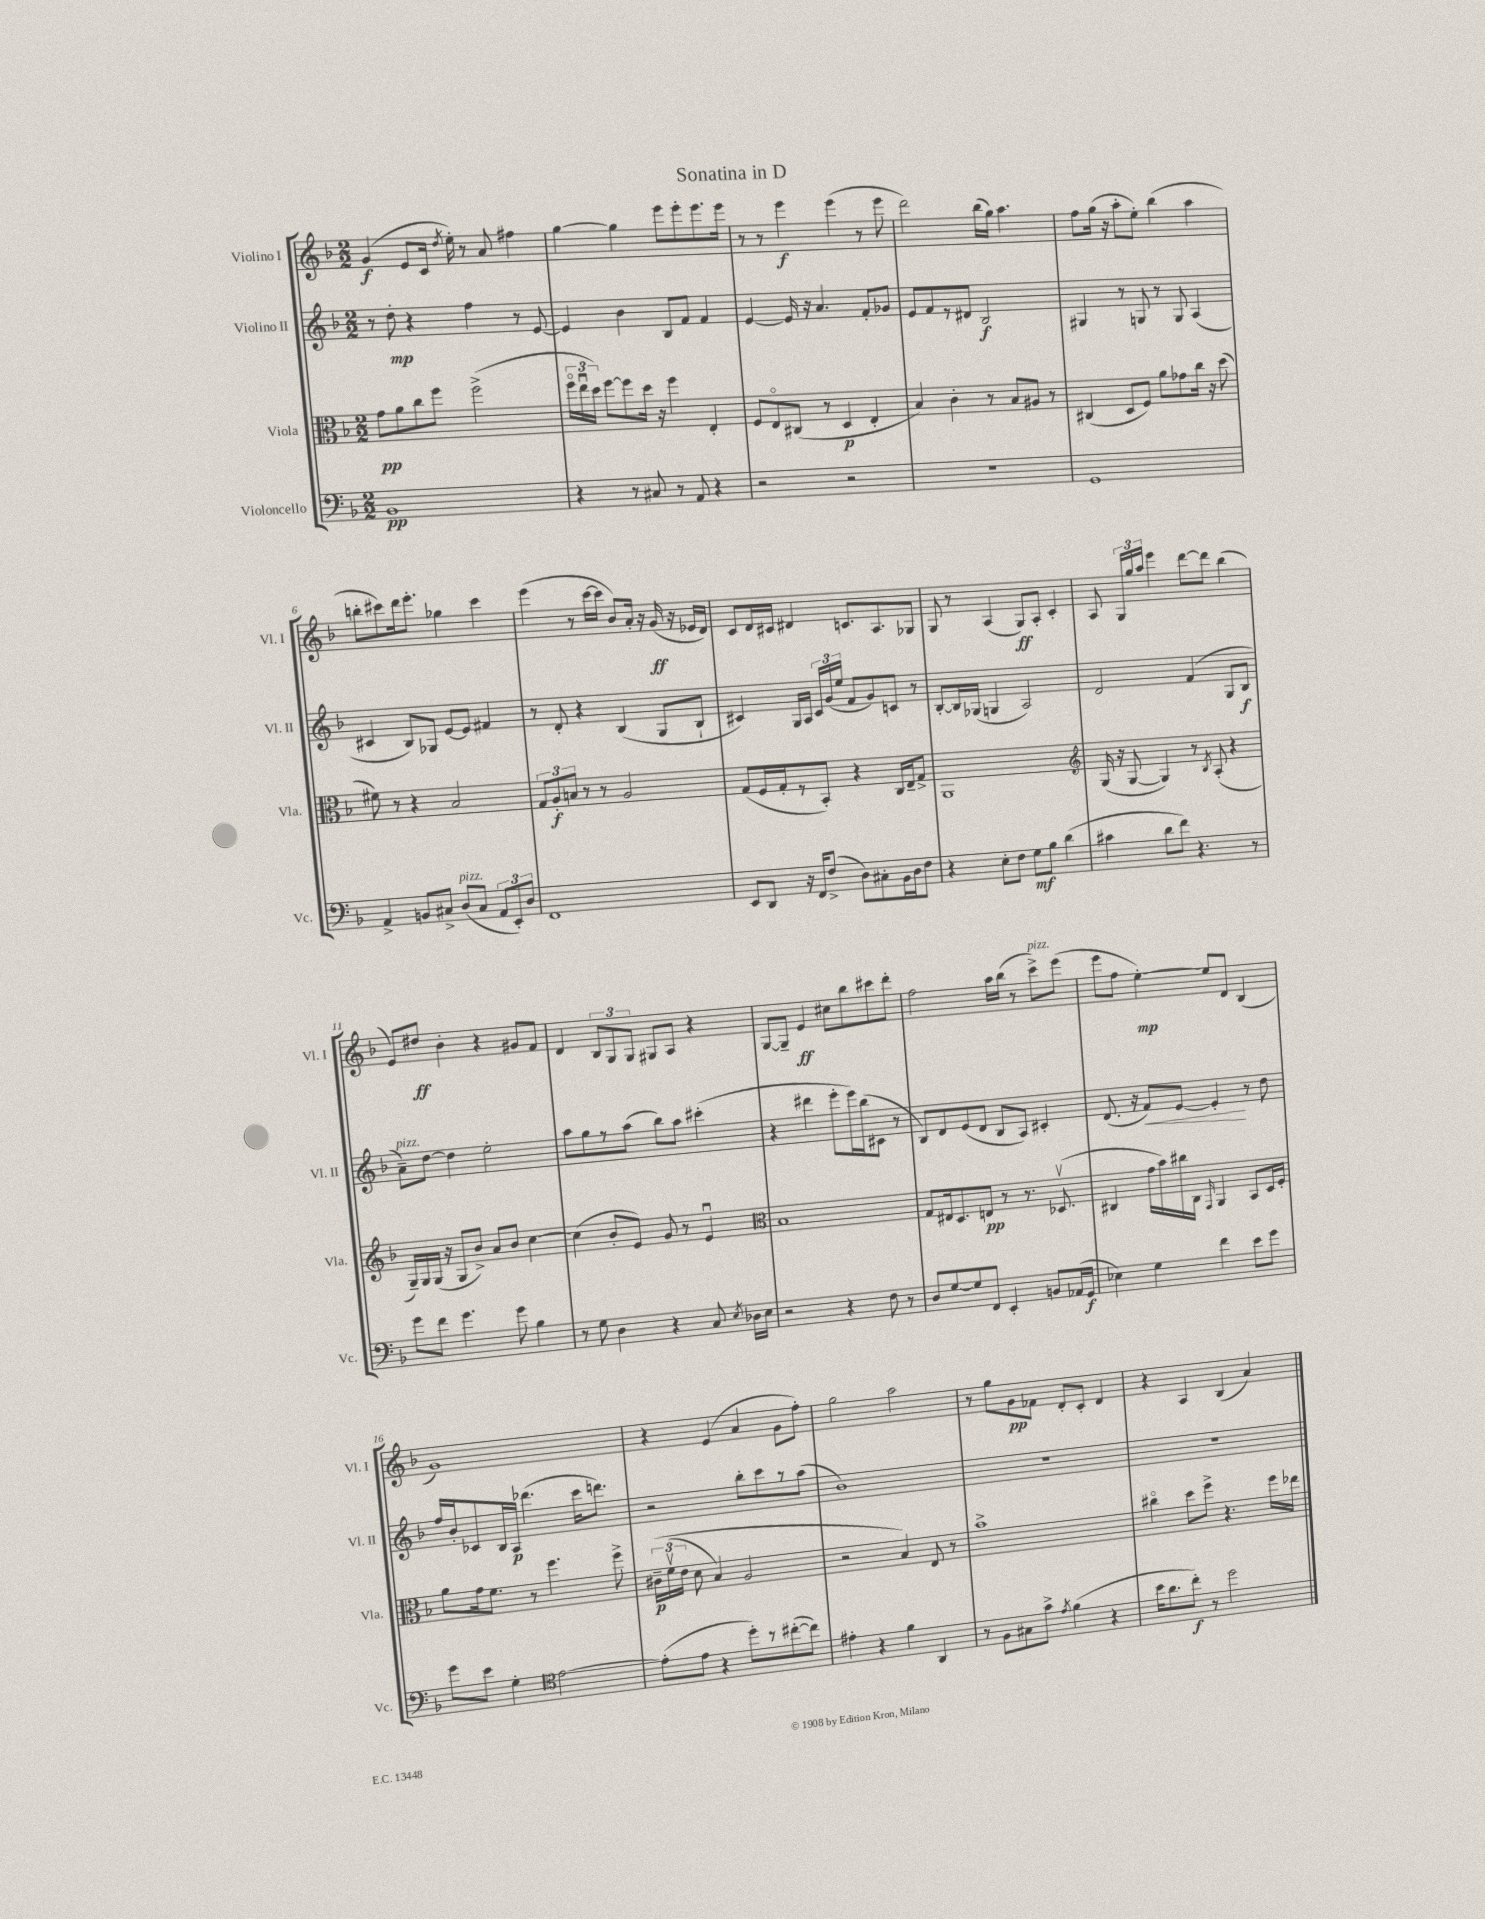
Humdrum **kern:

**kern	**dynam	**kern	**dynam	**kern	**dynam	**kern	**dynam
*part4	*part4	*part3	*part3	*part2	*part2	*part1	*part1
*staff4	*staff4	*staff3	*staff3	*staff2	*staff2	*staff1	*staff1
*I"Violoncello	*	*I"Viola	*	*I"Violino II	*	*I"Violino I	*
*I'Vc.	*	*I'Vla.	*	*I'Vl. II	*	*I'Vl. I	*
*clefF4	*	*clefC3	*	*clefG2	*	*clefG2	*
*k[b-]	*	*k[b-]	*	*k[b-]	*	*k[b-]	*
*M2/2	*	*M2/2	*	*M2/2	*	*M2/2	*
=1	=1	=1	=1	=1	=1	=1	=1
1BB-	pp	8g\L	pp	8r	.	(4g/	f
.	.	8a\	.	8dd'\	mp	.	.
.	.	8cc\	.	4r	.	8e/L	.
.	.	8ff\J	.	.	.	16c/Jk	.
.	.	.	.	.	.	8qdd/	.
.	.	.	.	.	.	16ee'\)	.
.	.	(2ff^\	.	4ff\	.	8r	.
.	.	.	.	.	.	8a/	.
.	.	.	.	8r	.	4ff#X\	.
.	.	.	.	[8e/	.	.	.
=2	=2	=2	=2	=2	=2	=2	=2
4r	.	24ff\LL	.	4e/]	.	[4gg\	.
.	.	24eeu\	.	.	.	.	.
.	.	24dd\JJ)	.	.	.	.	.
.	.	[8ff\L	.	.	.	.	.
8r	.	8ff\]	.	4b-\	.	4gg\]	.
8C#X/	.	16dd\Jk	.	.	.	.	.
.	.	16r	.	.	.	.	.
8r	.	4ff\	.	8B-/L	.	8eee\L	.
8AA/	.	.	.	8f/J	.	8eee'\	.
4r	.	4E'/	.	4f/	.	8.eee\	.
.	.	.	.	.	.	16eee\Jk	.
=3	=3	=3	=3	=3	=3	=3	=3
2r	.	8F/L	.	[4e/	.	8r	.
.	.	8E/	.	.	.	8r	.
.	.	(8C#X/J	.	16e/]	.	4eee\	f
.	.	.	.	16r	.	.	.
.	.	8r	.	4.a/	.	.	.
2r	.	4D/	p	.	.	(4eee\	.
.	.	4E'/	.	8f'/L	.	8r	.
.	.	.	.	8g-X/J	.	8eee\	.
=4	=4	=4	=4	=4	=4	=4	=4
1r	.	4B-/)	.	8e/L	.	2ddd\)	.
.	.	.	.	8f/	.	.	.
.	.	4c'\	.	8r	.	.	.
.	.	.	.	8d#X/J	.	.	.
.	.	8r	.	2B-/	f	(16bb-\LL	.
.	.	.	.	.	.	16gg\JJ)	.
.	.	8B-/L	.	.	.	4.aa\	.
.	.	8A#X/J	.	.	.	.	.
.	.	8r	.	.	.	.	.
=5	=5	=5	=5	=5	=5	=5	=5
1GG	.	(4C#X/	.	4G#X/	.	8ff\L	.
.	.	.	.	.	.	(16gg\Jk	.
.	.	.	.	.	.	16r	.
.	.	8D/L	.	8r	.	8aa'\L	.
.	.	8F/J)	.	8Gn/	.	8ee'\J)	.
.	.	8a\L	.	8r	.	(4bb-\	.
.	.	8g-X\	.	8G/	.	.	.
.	.	16cc\Jk	.	(4A/	.	4aa\	.
.	.	16r	.	.	.	.	.
.	.	(8dd\	.	.	.	.	.
!!LO:LB:g=z
=6	=6	=6	=6	=6	=6	=6	=6
4AA^/	.	8f#X\)	.	4c#X/	.	8bbn'\L	.
.	.	8r	.	.	.	8ccc#X\)	.
8BBn/L	.	4r	.	8B-/L)	.	16ddd\k	.
.	.	.	.	.	.	8.eee'\J	.
8C#X^/J	.	.	.	8G-X/J	.	.	.
!LO:TX:a:i:t=pizz.	!	!	!	!	!	!	!
(8D/L	.	2B-/	.	[8e/L	.	4gg-X\	.
8C#/J	.	.	.	8e/J]	.	.	.
12AA/L	.	.	.	4f#X/	.	4ccc#\	.
12EE'/)	.	.	.	.	.	.	.
12D/J	.	.	.	.	.	.	.
=7	=7	=7	=7	=7	=7	=7	=7
1FF	.	12G/L	.	8r	.	(4eee\	.
.	.	12A'/	f	.	.	.	.
.	.	.	.	8d'/	.	.	.
.	.	12Bn/J	.	.	.	.	.
.	.	8r	.	4r	.	8r	.
.	.	8r	.	.	.	[16ccc\LL	.
.	.	.	.	.	.	16ccc\JJ]	.
.	.	2A/	.	(4B-/	.	8b-/L)	.
.	.	.	.	.	.	16a'/Jk	.
.	.	.	.	.	.	16r	.
.	.	.	.	8G/L	.	(16g/	ff
.	.	.	.	.	.	16r	.
.	.	.	.	8B-`/J	.	16e-X/LL	.
.	.	.	.	.	.	16d/JJ)	.
=8	=8	=8	=8	=8	=8	=8	=8
8EE/L	.	(8G/L	.	4c#X/)	.	8c/L	.
8DD/J	.	16F/L	.	.	.	16d/L	.
.	.	16G'/J	.	.	.	16c#X/JJ	.
16r	.	8r	.	16G/LL	.	4d#X/	.
16FF/KL	.	.	.	16A/JJ	.	.	.
(8F^/J	.	8BB-'/J)	.	24c#/LL	.	.	.
.	.	.	.	(24g/	.	.	.
.	.	.	.	24ee/JJ	.	.	.
8D\L)	.	4r	.	8f/L	.	8.cn/L	.
8C#X'\	.	.	.	8g/)	.	.	.
.	.	.	.	.	.	8.A/	.
16BB-\L	.	16C/LL	.	8cn/J	.	.	.
16D\J	.	16E~/J	.	.	.	.	.
8F\J	.	8G^/J	.	8r	.	8G-X/J	.
=9	=9	=9	=9	=9	=9	=9	=9
4r	.	1AA	.	[8B-'/L	.	8G/	.
.	.	.	.	16B-/L]	.	8r	.
.	.	.	.	(16G-X/JJ	.	.	.
8E'\L	.	.	.	4Gn/	.	(4A/	.
8F\J	.	.	.	.	.	.	.
8G\L	mf	.	.	2A/)	.	8G/L)	ff
8B-\J	.	.	.	.	.	8A'/J	.
(4d\	.	.	.	.	.	4c'/	.
=10	=10	=10	=10	=10	=10	=10	=10
*	*	*clefG2	*	*	*	*	*
4c#X\	.	(16G/	.	2d/	.	8A/	.
.	.	16r	.	.	.	.	.
.	.	[8G/	.	.	.	24G/LL	.
.	.	.	.	.	.	24gg/	.
.	.	.	.	.	.	24aa/JJ	.
8d\L	.	4G/])	.	.	.	4eee\	.
8f\J)	.	.	.	.	.	.	.
4.r	.	8r	.	(4f/	.	[8ddd\L	.
.	.	8qB-/	.	.	.	.	.
.	.	(8A'/	.	.	.	8ddd\J]	.
.	.	4r	.	8G/L	.	(4bb-\	.
8r	.	.	.	8B-/J	f	.	.
!!LO:LB:g=z
=11	=11	=11	=11	=11	=11	=11	=11
!	!	!	!	!LO:TX:a:i:t=pizz.	!	!	!
8g\L	.	16G~/LL)	.	8a~\L)	.	8e/L)	.
.	.	16G/	.	.	.	.	.
8f\J	.	(16G/JJ	.	[8dd\J	.	8dd#X/J	ff
.	.	16r	.	.	.	.	.
4.g\	.	8G/L	.	4dd\]	.	4b-'\	.
.	.	8b-^/J)	.	.	.	.	.
.	.	8a/L	.	2ee'\	.	4r	.
8g\	.	8b-/J	.	.	.	.	.
4B-\	.	[4cc\	.	.	.	8g#X/L	.
.	.	.	.	.	.	8f/J	.
=12	=12	=12	=12	=12	=12	=12	=12
8r	.	(4cc\]	.	8aa\L	.	4d/	.
8G\	.	.	.	8gg\	.	.	.
4D\	.	8b-'/L	.	8r	.	12B-/L	.
.	.	.	.	.	.	12G/	.
.	.	8e/J)	.	(8aa\J	.	.	.
.	.	.	.	.	.	12G/J	.
4r	.	8g/	.	8bb-\L)	.	8G#X/L	.
.	.	8r	.	8aa\J	.	8A/J	.
8C/	.	4eu/	.	(4ccc#X'\	.	4r	.
8qE/	.	.	.	.	.	.	.
16D-X\LL	.	.	.	.	.	.	.
16E\JJ	.	.	.	.	.	.	.
=13	=13	=13	=13	=13	=13	=13	=13
*	*	*clefC3	*	*	*	*	*
2r	.	1B-	.	4r	.	[8G/L	.
.	.	.	.	.	.	8G~/J]	.
.	.	.	.	4ddd#X\	.	4e/	ff
4r	.	.	.	8eee'\L	.	8cc#X\L	.
.	.	.	.	16eee\L)	.	8bb-\	.
.	.	.	.	(16bb-\J	.	.	.
8F\	.	.	.	8c#X\J	.	8ccc#X\	.
8r	.	.	.	8r	.	8ddd'\J	.
=14	=14	=14	=14	=14	=14	=14	=14
8D/L	.	8G/L	.	8B-/L)	.	2ff\	.
[8G/	.	16E#X/k	.	8d/	.	.	.
.	.	8.D/	.	.	.	.	.
8G/]	.	.	.	(8e/	.	.	.
8FF/J	.	8En/J	pp	8d/J	.	.	.
4EE'/	.	8r	.	8B-/L	.	16aa\LL	.
.	.	.	.	.	.	(16bb-\JJ	.
.	.	8.r	.	8A/J)	.	8r	.
!	!	!	!	!	!	!LO:TX:a:i:t=pizz.	!
8BBn/L	.	.	.	4c#X'/	.	8ccc^\L)	.
.	.	(8.D-Xv/	.	.	.	.	.
(16AA-X/L	.	.	.	.	.	(8eee\J	.
16GG/JJ	f	.	.	.	.	.	.
=15	=15	=15	=15	=15	=15	=15	=15
4E-X\)	.	4C#X/	.	(8.d/	.	8eee\L	.
.	.	.	.	.	.	8ff\J	.
.	.	.	.	16r	.	.	.
!	!	!	!	!	!LO:HP:b	!	!
4G\	.	16g\LL	.	8f/L)	<	[4ee'\)	mp
.	.	16b-\)	.	.	.	.	.
.	.	16cc#X\	.	[8e/J	.	.	.
.	.	16C#\JJ	.	.	.	.	.
.	.	16qqGG/	.	.	.	.	.
4f\	.	4AA/	.	4e'/]	.	8ee/L]	.
.	.	.	.	.	.	8d/J	.
8e\L	.	8BB-/L	.	8r	[	(4B-/	.
8g\J	.	16D/L	.	8dd\	.	.	.
.	.	16F'/JJ	.	.	.	.	.
!!LO:LB:g=z
=16	=16	=16	=16	=16	=16	=16	=16
8g\L	.	8a\L	.	16ff/LL	.	1g)	.
.	.	.	.	16b-'/J	.	.	.
8e\J	.	16g\k	.	8c-X/	.	.	.
.	.	8.f\J	.	.	.	.	.
4G'\	.	.	.	16B-/L	.	.	.
.	.	.	.	16A/JJ	p	.	.
.	.	8r	.	(4.ddd-X\	.	.	.
*clefC4	*	*	*	*	*	*	*
[2e\	.	4.ff\	.	.	.	.	.
.	.	.	.	16ccc\KL	.	.	.
.	.	.	.	8.dddn\J)	.	.	.
.	.	8ff^\	.	.	.	.	.
=17	=17	=17	=17	=17	=17	=17	=17
(8e'\L]	.	(24c#X~\LL	p	2r	.	4r	.
.	.	(24fv\	.	.	.	.	.
.	.	24e\JJ	.	.	.	.	.
8e\J	.	8d\	.	.	.	.	.
4r	.	4B-/)	.	.	.	(4e/	.
8dd'\L)	.	2A/	.	8bb-'\L	.	4a/	.
8r	.	.	.	8ccc\	.	.	.
([8cc#X'\	.	.	.	8r	.	8g\L	.
8cc#\J])	.	.	.	(8aa\J	.	8ff'\J)	.
=18	=18	=18	=18	=18	=18	=18	=18
4e#X'\	.	2r	.	1b-)	.	2gg\	.
4r	.	.	.	.	.	.	.
4f\	.	4B-/)	.	.	.	2aa\	.
4AA/	.	8E/	.	.	.	.	.
.	.	8r	.	.	.	.	.
=19	=19	=19	=19	=19	=19	=19	=19
8r	.	1b-^	.	1r	.	8r	.
8F\L	.	.	.	.	.	8gg\L	.
8G#X\	.	.	.	.	.	8g\	pp
8g^\J	.	.	.	.	.	8f-X\J	.
8qe/	.	.	.	.	.	.	.
(4f\	.	.	.	.	.	8d'/L	.
.	.	.	.	.	.	8c'/J	.
4r	.	.	.	.	.	4d/	.
=20	=20	=20	=20	=20	=20	=20	=20
16b-\KL	.	4cc#X\	.	1r	.	4r	.
8.a\	.	.	.	.	.	.	.
8cc'\J)	f	8dd\L	.	.	.	4A/	.
8r	.	8ff^\J	.	.	.	.	.
2dd\	.	4.r	.	.	.	(4B-/	.
.	.	.	.	.	.	4a/)	.
.	.	16ff\LL	.	.	.	.	.
.	.	16ee-X\JJ	.	.	.	.	.
==	==	==	==	==	==	==	==
*-	*-	*-	*-	*-	*-	*-	*-
